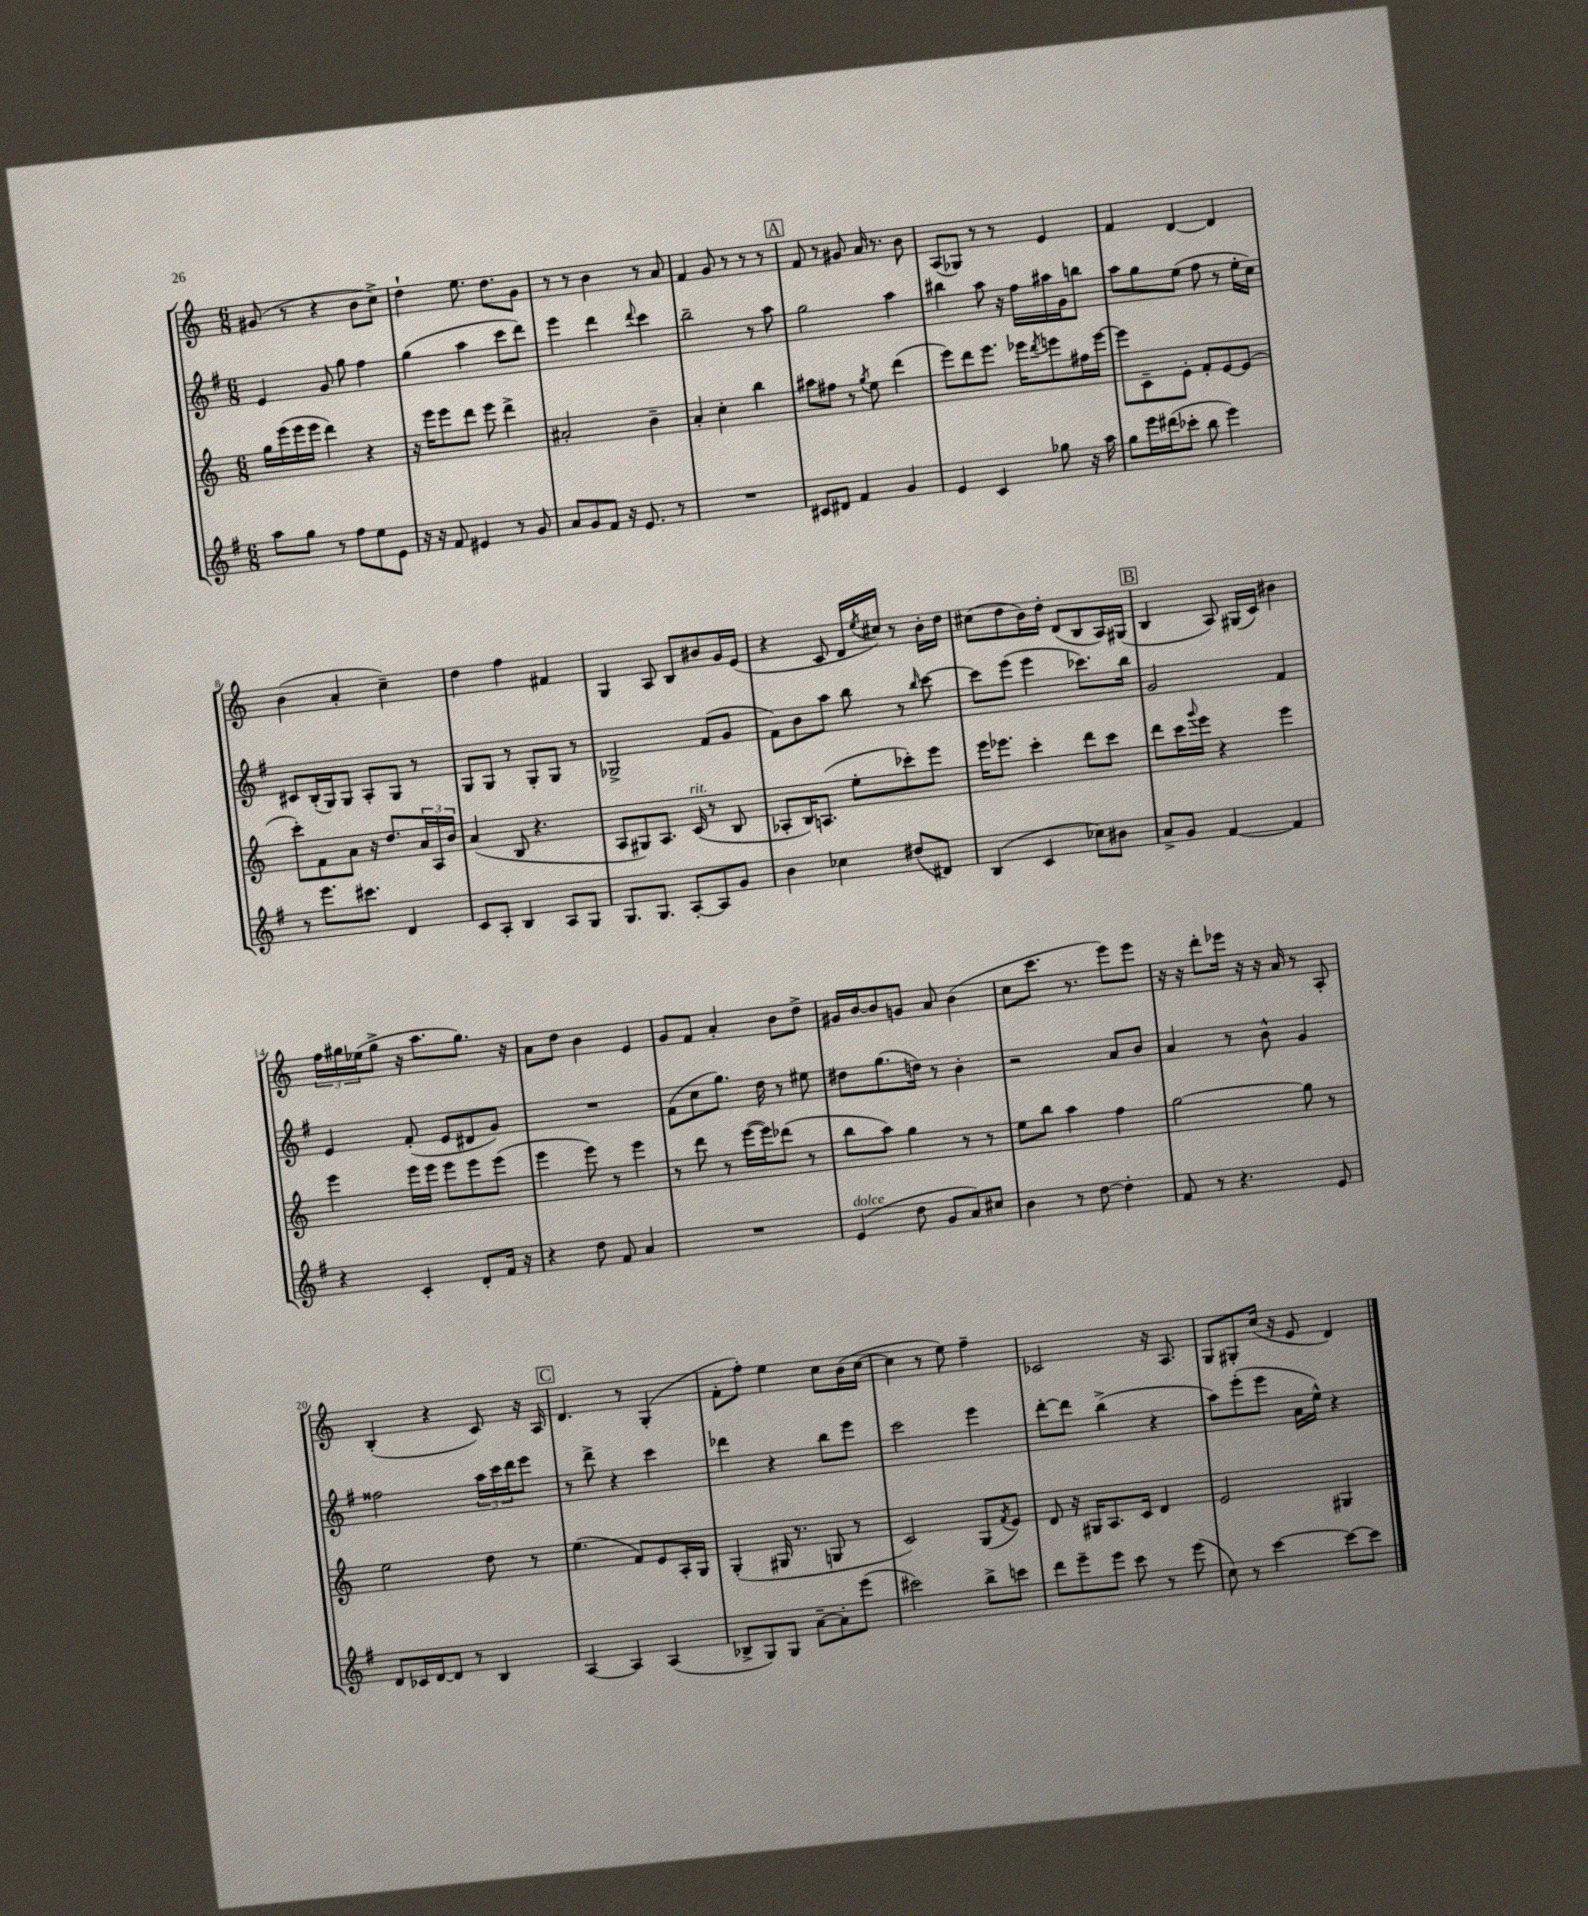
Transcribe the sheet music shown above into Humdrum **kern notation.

**kern	**kern	**kern	**kern
*part4	*part3	*part2	*part1
*staff4	*staff3	*staff2	*staff1
*clefG2	*clefG2	*clefG2	*clefG2
*k[f#]	*k[]	*k[f#]	*k[]
*M6/8	*M6/8	*M6/8	*M6/8
=1	=1	=1	=1
8aa\L	16gg\LL	4e/	(8g#X/
.	(16eee\	.	.
8gg\J	16eee\	.	8r
.	16eee\JJ	.	.
8r	4ddd\)	8g/	4r
8ff#\L	.	8gg\	.
8ee\	4r	4ff#\	8b\L
8e\J	.	.	8cc^\J)
=2	=2	=2	=2
16r	16r	(4gg\	4dd`\
16r	16eee\KL	.	.
8f#/	8eee\	.	.
4e#X/	8ddd\J	4aa\	8.ee\
.	8eee\	.	.
.	.	.	8.dd\L
8r	4ddd^\	8ccc\L	.
8g/	.	8ddd\J)	8g\J
=3	=3	=3	=3
8a/L	2a#X'/	4eee\	8r
8g/	.	.	8r
8f#/J	.	4ddd\	4b\
16r	.	.	.
8.e/	.	.	.
.	.	8qqddd/	.
.	4b~\	4ccc\	8r
8r	.	.	8a/
=4	=4	=4	=4
2.r	4a'/	2bb~\	4f/
.	4cc'\	.	8g/
.	.	.	8r
.	4bb\	8r	8r
.	.	8aa\	8r
!!LO:REH:place=s1:t=A
=5	=5	=5	=5
8c#X/L	8aa#X\L	2gg\	8f/
8d#X/J	8ff#X\J	.	8r
4f#/	8r	.	8g#X/
.	8qgg/	.	.
.	8ee\	.	16a/
.	.	.	8.r
4g/	(4ddd\	4aa\	.
.	.	.	8b\
=6	=6	=6	=6
4e/	8eee\L)	4bb#X\	(8A/L
.	8ddd\	.	8G-X/J)
4c/	8.eee\J	8aa\	8r
.	.	16r	8r
.	16eee-X\KL	16ff#\LL	.
.	8qddd/	.	.
8gg-X\	8eeen\	16aa#X\	4e/
.	.	16g\J	.
16r	16ff#X\L	8bbn\J	.
16aa\	[16eee\JJ	.	.
=7	=7	=7	=7
8gg\L	8eee\L]	8aa\L	4f/
16eee\L	8c~\	8gg\	.
(16ddd#X\J	.	.	.
8ccc-X'\J	8e'\J	(8ee\J	[4d/
8bb\	8f'/L	8ff#\	.
4eee\)	[8e/	8r	4d/]
.	(8e/J]	16ee'\LL	.
.	.	16cc\JJ)	.
!!LO:LB:g=z
=8	=8	=8	=8
8r	8ccc'\L)	8c#X/L	(4b\
8.eee\L	8f\	(16B'/L	.
.	.	16G/J)	.
.	8a\J	8G/J	4a'/
8.ccc#X\J	.	.	.
.	16r	8A'/L	.
.	8.dd/L	.	.
4d/	.	8G/J	4cc~\)
.	24a/L	8r	.
.	24A/	.	.
.	24b/JJ	.	.
=9	=9	=9	=9
8c/L	(4a/	8G/L	4dd\
8A'/J	.	8G/J	.
4B/	8B/	8r	4ff\
.	4.r	8G'/L	.
8A/L	.	8G/J	4f#X/
8G/J	.	8r	.
=10	=10	=10	=10
8.G/L	8A/L	2G-X^/	4G/
.	8G#X/)	.	.
8.G/J	.	.	.
.	8.A/J	.	8A/
[8A'/L	.	.	8B/L
!	!LO:TX:a:i:t=rit.	!	!
.	(16c/	.	.
8A/]	8r	(8f#/L	8b#X/
8g/J	8B/	8g/J	16g/L
.	.	.	(16e/JJ
=11	=11	=11	=11
4b\	8A-X'/L	8f#\L)	4r
.	16B/K)	8b\	.
.	(8.An/J	.	.
4cc-X\	.	8aa\J	8c/
.	8ee'\L	8bb\	16d/LL
.	.	.	8qee/
.	.	.	16cc#X/JJ)
(8dd#X/L	8ccc-X'\)	8r	8r
.	.	16qqbb/	.
8d#X/J)	8eee\J	[8ccc\	16b'\LL
.	.	.	16dd\JJ
=12	=12	=12	=12
(4B/	16eee\KL	8ccc\L]	(8cc#X\L
.	8.eee-X\J	.	.
.	.	(8eee\J	8dd\
4c/	4ccc'\	4eee\	16b\L)
.	.	.	16dd'\JJ
.	.	.	(8d/L
8cc-X\L)	8ddd\L	8.ccc-X\L)	8B/
8b#X\J	8ccc\J	.	16A/L)
.	.	16bb\Jk	(16G#X/JJ
!!LO:REH:place=s1:t=B
=13	=13	=13	=13
8a^/L	8ddd\L	2g/	4B/
8g/J	16ccc\L	.	.
.	8qqggg/	.	.
.	16eee\JJ	.	.
[4f#/	4r	.	8A/)
.	.	.	(16G#X/LL
.	.	.	16c/JJ)
4f#/]	4eee\	4f#/	4b#X\
!!LO:LB:g=z
=14	=14	=14	=14
4r	4eee\	4e/	24ff\LL
.	.	.	24gg#X\
.	.	.	(24ee-X\J
.	.	.	8gg#^\J
4c'/	16eee\LL	(8f#'/	16r
.	16eee\JJ	.	8.aa\L
.	8eee\L	8e/L	.
8d'/L	8eee\	8d#X/	8.gg#\J)
16f#/Jk	(8eee\J	8g/J)	.
16r	.	.	16r
=15	=15	=15	=15
4r	4eee\	2.r	8a\L
.	.	.	8dd\J
8dd\	8eee\)	.	4b\
8f#/	8r	.	.
4a/	4eee\	.	4e/
=16	=16	=16	=16
2.r	8r	(8f#\L	8g/L
.	8ddd\	8cc\	8f/J
.	8r	8.gg\J)	4a'/
.	([16eee\LL	.	.
.	16eee\J])	16dd\	.
.	(8ddd-X\J	8r	8b\L
.	8r	8ee#X\	8dd^\J
=17	=17	=17	=17
!LO:TX:a:i:t=dolce	!	!	!
(4e/	8bb\L	8dd#X\L	16g#X/LL
.	.	.	[16b/J
.	8aa\J)	(8.gg\	8b/]
8dd\	4gg\	.	8gn/J
.	.	16ddn\Jk)	.
8g/L	.	8r	8a/
8a/)	8r	4b'\	(4b\
8cc#X/J	8r	.	.
=18	=18	=18	=18
4b\	8ee\L	2r	8cc\L
.	8bb\J	.	8.ccc\J
8r	4aa\	.	.
.	.	.	8.r
[8dd\	.	.	.
4dd'\]	4ff\	8a/L	8eee\L)
.	.	8b/J	8eee\J
=19	=19	=19	=19
8f#/	[2gg\	4a/	16r
.	.	.	16r
8r	.	.	8ddd'\L
4.r	.	8r	16eee-X\Jk
.	.	.	16r
.	.	8b^^\	16r
.	.	.	16a/
.	8gg\]	4g/	8r
8e/	8r	.	8A'/
!!LO:LB:g=z
=20	=20	=20	=20
8d/L	2ee\	2ff##X\	(4B'/
16c-X/L	.	.	.
[16d/J	.	.	.
8d/J]	.	.	4r
8r	.	.	.
4B/	8dd\	24aa\LL	8c/)
.	.	24ccc\	.
.	.	24ddd\J	.
.	8r	8eee\J	16r
.	.	.	16A/
!!LO:REH:place=s1:t=C
=21	=21	=21	=21
[4A/	(4.ee\	8r	4.d/
.	.	8ddd^\	.
4A/]	.	4r	.
.	8f/L)	.	8r
(4A/	8e/	4ccc\	(4G'/
.	16A'/L	.	.
.	16G/JJ	.	.
=22	=22	=22	=22
8B-X^/L	(4G'/	4ddd-X\	8f'\L
8G/)	.	.	8ff'\J)
8G/J	16G#X/	4r	4ee\
.	8.r	.	.
[8a~\L	.	.	.
8a'\]	8Gn/	8bb\L	8cc\L
(8eee\J	8r	8eee\J	(16b\L
.	.	.	[16cc\JJ
=23	=23	=23	=23
2ccc#X\)	2c/)	2ccc\	4cc\]
.	.	.	8r
.	.	.	8ee\)
8bb^\L	(8G/L	4eee\	4ff~\
.	8qf/	.	.
8cccn\J	8e/J)	.	.
=24	=24	=24	=24
8ddd\L	8d/	[8ddd'\L	2c-X/
8eee~\	16r	8ddd\J]	.
.	16G#X/KL	.	.
8eee\J	8.A/	(4bb^\	.
8ccc\	.	.	.
.	16c/Jk	.	.
8r	4d/	4r	16r
.	.	.	8.A/
(8eee\	.	.	.
=25	=25	=25	=25
8cc\)	2e/	8aa\L)	8G/L
8r	.	(8eee'\	8G#X'/
[4ccc\	.	8eee\J	(16cc/Jk
.	.	.	16r
.	.	16a\LL	8e/
.	.	16ee^^\JJ)	.
8ccc\L_	4G#X/	4r	4d/)
8ccc\J]	.	.	.
==	==	==	==
*-	*-	*-	*-
